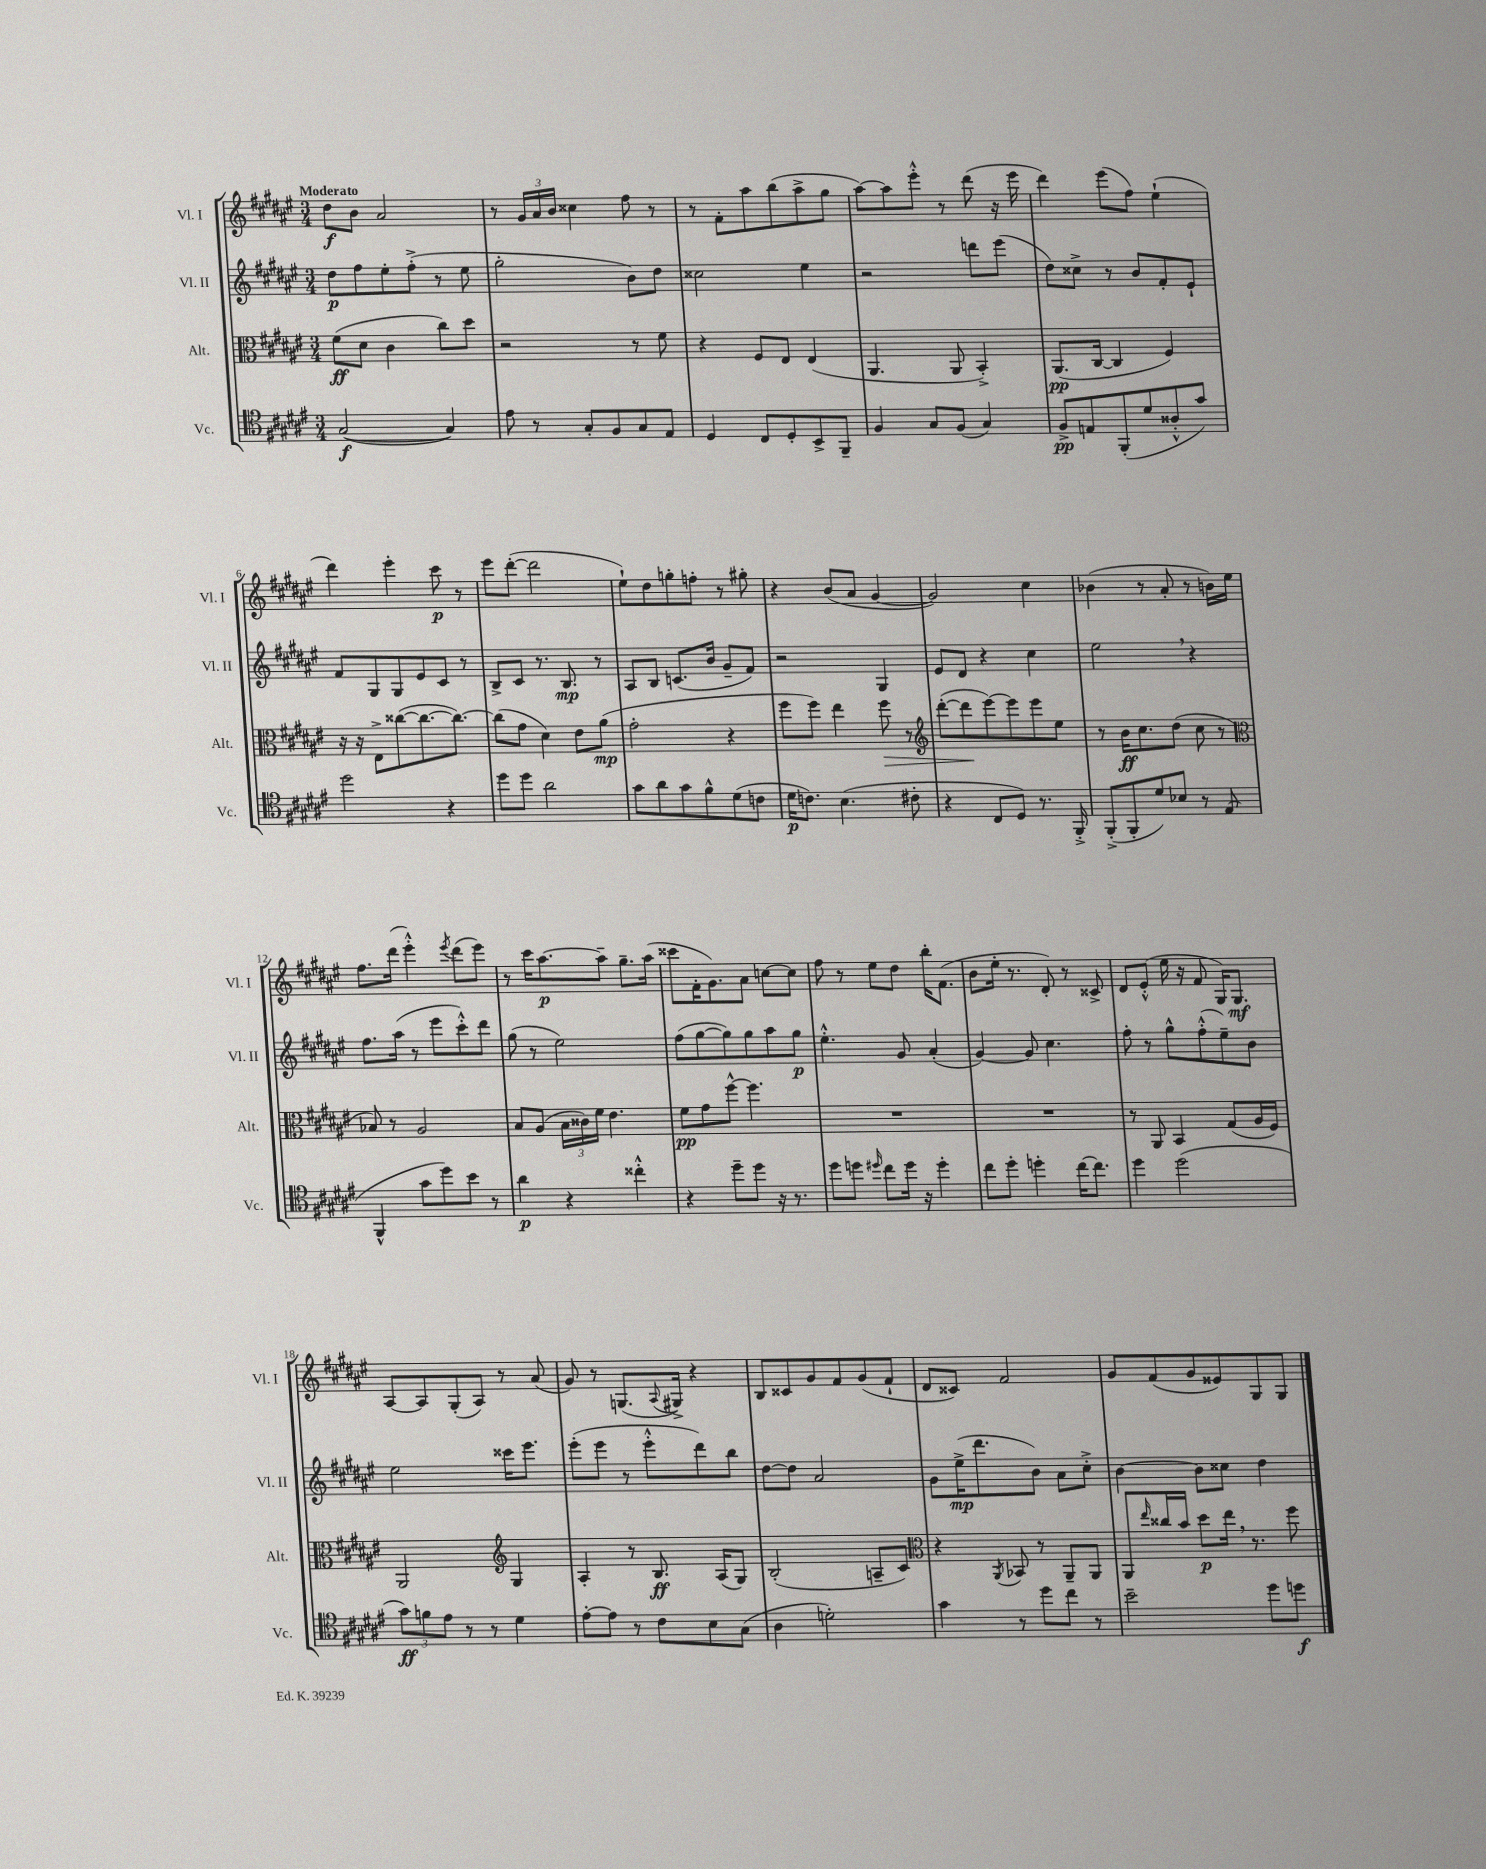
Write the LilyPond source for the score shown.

<<
\new StaffGroup <<
\new Staff = "s0" \with { instrumentName = "Vl. I" shortInstrumentName = "Vl. I" } {
    \clef treble \key fis \major \numericTimeSignature \time 3/4 \tempo "Moderato"
    dis''8\f b'8 ais'2 |
    r8 \tuplet 3/2 { gis'16 ais'16 b'16 } cisis''4 fis''8 r8 |
    r8 fis'8-. ais''8 b''8( ais''8-> gis''8 |
    ais''8~) ais''8 eis'''8-.-^ r8 dis'''8( r16 eis'''16 |
    dis'''4) eis'''8( fis''8) eis''4-!( |
    dis'''4) eis'''4-. cis'''8\p r8 |
    eis'''8 dis'''8~-.( dis'''2 |
    eis''8-!) dis''8 g''8-. f''8-. r8 gis''8-. |
    r4 b'8( ais'8 gis'4~ |
    gis'2) cis''4 |
    bes'4( r8 ais'8-. r8 b'16) eis''16 |
    fis''8. dis'''16( eis'''4-.-^) \acciaccatura { eis'''8 } dis'''8( eis'''8) |
    r8 cis'''16 ais''8.~\p ais''8-- gis''8.-- ais''16( |
    cisis'''8 fis'16-. gis'8.) ais'8 c''8~ c''8 |
    fis''8 r8 eis''8 dis''8 b''16-. fis'8.( |
    b'8 eis''16-. r8. dis'8-.) r8 cisis'8-> |
    dis'8 eis'8-.-^( eis''16 r16 fis'8 gis16) gis8.\mf |
    ais8~ ais8 gis8-.( ais8) r8 ais'8( |
    gis'8) r8 g8.( \appoggiatura { ais8 } gis16->) r4 |
    b8 cisis'8 gis'8 fis'8 gis'8( fis'8-! |
    dis'8 cisis'8) fis'2 |
    gis'8 fis'8( gis'8 eisis'8) gis8 gis8 \bar "|." |
}
\new Staff = "s1" \with { instrumentName = "Vl. II" shortInstrumentName = "Vl. II" } {
    \clef treble \key fis \major \numericTimeSignature \time 3/4
    dis''8\p fis''8 eis''8-. fis''8-.->( r8 eis''8 |
    gis''2-. b'8) dis''8 |
    cisis''2 eis''4 |
    r2 d'''8 eis'''8( |
    dis''8) cisis''8-> r8 b'8 fis'8-. eis'8-! |
    fis'8 gis8 gis8 eis'8 cis'8 r8 |
    b8-> cis'8 r8. b8.\mp r8 |
    ais8 b8 c'8.( b'16 gis'8-- fis'8) |
    r2 gis4 |
    eis'8 dis'8 r4 cis''4 |
    eis''2 \breathe r4 |
    fis''8. ais''16( r8 eis'''8 cis'''8-.-^) dis'''8 |
    gis''8( r8 eis''2) |
    fis''8( gis''8~ gis''8) gis''8 ais''8 gis''8\p |
    eis''4.-.-^ gis'8 ais'4-.( |
    gis'4~) gis'8 cis''4. |
    fis''8-. r8 gis''8-^ fis''8-.-^( eis''8--) b'8 |
    eis''2 cisis'''16 eis'''8. |
    eis'''8-.( eis'''8 r8 eis'''8-.-^ dis'''8) b''8 |
    dis''8~ dis''8 ais'2 |
    gis'8 eis''16->\mp( dis'''8. b'8) ais'8 cis''8-.-> |
    b'4~ b'8 cisis''8 dis''4 \bar "|." |
}
\new Staff = "s2" \with { instrumentName = "Alt." shortInstrumentName = "Alt." } {
    \clef alto \key fis \major \numericTimeSignature \time 3/4
    fis'8\ff( dis'8 cis'4 cis''8) dis''8 |
    r2 r8 fis'8 |
    r4 fis8 eis8 eis4( |
    ais,4. ais,8 b,4-.->) |
    ais,8.\pp( cis16~ cis4 fis4) |
    r16 r16 eis8-> cisis''8~( cisis''8.~ cisis''8.~) |
    cisis''8( gis'8 dis'4) eis'8 ais'8\mp( |
    gis'2-. r4 |
    fis''8 fis''8) eis''4 fis''8\> r8 |
    \clef treble dis'''8~-.( dis'''8\! eis'''8~) eis'''8 eis'''8 eis''8 |
    r8 b'16\ff cis''8. dis''8( cis''8 r8 |
    \clef alto bes8) r8 ais2 |
    b8 ais8( \tuplet 3/2 { b16 cisis'16) fis'16 } eis'4. |
    fis'8\pp gis'8 fis''8~-^ fis''4. |
    R2. |
    R2. |
    r8 ais,8 b,4 gis8( ais16 fis16) |
    ais,2 \clef treble gis4 |
    ais4-. r8 b8.\ff ais16( gis8) |
    b2-.( a8-- cis'8) |
    \clef alto r4 \acciaccatura { ais,8 } bes,8 r8 ais,8-- ais,8 |
    ais,8 \grace { eis''16 } cisis''16 b'16 dis''8\p eis''16 \breathe r8. fis''8 \bar "|." |
}
\new Staff = "s3" \with { instrumentName = "Vc." shortInstrumentName = "Vc." } {
    \clef tenor \key fis \major \numericTimeSignature \time 3/4
    gis2~\f( gis4) |
    eis'8 r8 gis8-. fis8 gis8 eis8 |
    dis4 cis8 dis8-. b,8-> fis,8-- |
    fis4 gis8 fis8( gis4) |
    fis8->\pp e8 fis,8-.( dis'8 aisis8-.-^ gis'8) |
    dis''2 r4 |
    dis''8 dis''8 ais'2 |
    gis'8 ais'8 gis'8 fis'8-^ dis'8( c'8 |
    dis'16\p c'8.) b4.( cis'8-. |
    r4 cis8 dis8) r8. fis,16-.-> |
    fis,8-.->( fis,8-. dis'8) bes8 r8 eis8( |
    fis,4-^ gis'8 dis''8) b'8 r8 |
    ais'4\p r4 cisis''4-.-^ |
    r4 dis''8-- dis''8 r16 r8. |
    dis''8 d''8 \grace { dis''16 } cis''8 dis''16 r16 dis''4-. |
    cis''8 dis''8-. d''4-. cis''16~ cis''8. |
    dis''4 dis''2( |
    \tuplet 3/2 { gis'8\ff) f'8 eis'8 } r8 r8 dis'4 |
    eis'8~-. eis'8 r8 cis'8 b8 gis8( |
    ais4 d'2-.) |
    gis'4 r8 dis''8 cis''8 r8 |
    b'2-- dis''8 d''8\f \bar "|." |
}
>>
>>
